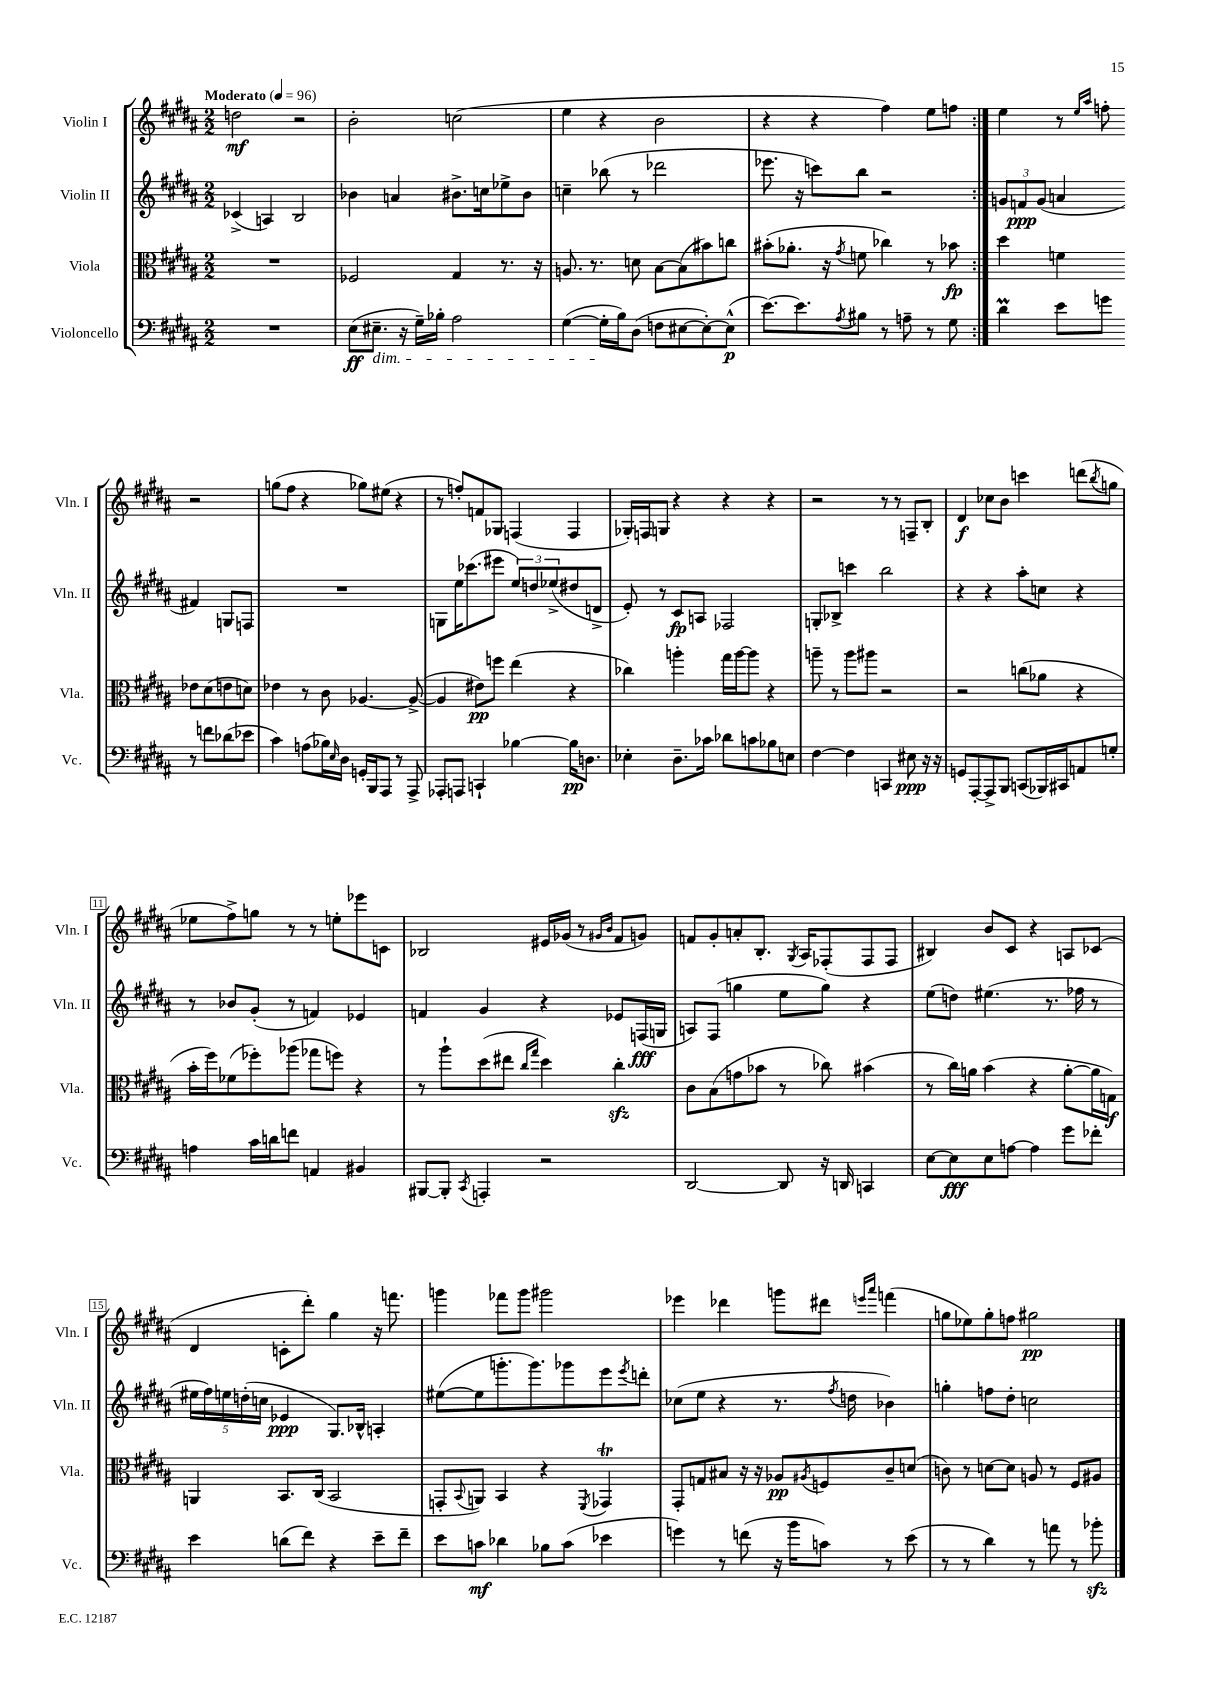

**kern	**kern	**kern	**kern
*staff4	*staff3	*staff2	*staff1
*clefF4	*clefC3	*clefG2	*clefG2
*k[f#c#g#d#a#]	*k[f#c#g#d#a#]	*k[f#c#g#d#a#]	*k[f#c#g#d#a#]
*M2/2	*M2/2	*M2/2	*M2/2
*MM96	*MM96	*MM96	*MM96
1r	1r	(4c-^/	2dd\
.	.	4A/)	.
.	.	2B/	2r
=	=	=	=
(8E\L	2F-/	4b-\	2b'\
8.E#~\J	.	.	.
.	.	4a/	.
16r	.	.	.
16G#~\LL)	.	.	.
16B-'\JJ	.	.	.
2A#\	4G#/	8.b#^\L	(2cc\
.	.	16cc\k	.
.	8.r	8ee-^\	.
.	.	8b#\J	.
.	16r	.	.
=	=	=	=
([4G#\	8.A/	4cc~\	4ee\
.	8.r	.	.
16G#'\]LL	.	(8bb-\	4r
16B\J)	.	.	.
(8D#\J	8d\	8r	.
8F\L	[8B\L	2ddd-\	2b\
[8E#\	(8B\]	.	.
8E#'\_)	8b#\)	.	.
(8E#^^\]J	8cc\J	.	.
=	=	=	=
[8.e\L)	(8b#'\L	8.eee-\	4r
.	8.a-'\J	.	.
8.e\]	.	16r	.
.	.	8ccc\L)	4r
.	16r	.	.
8qA#/	8qg#/	.	.
8B#\J	8f\	8bb\J	.
8r	4cc-\)	2r	4ff#\)
8A~\	.	.	.
8r	8r	.	8ee\L
8G#\	8b-\	.	8ff\J
=:|!	=:|!	=:|!	=:|!
4d#\	4dd#\	12g/L	4ee\
.	.	12f/	.
.	.	(12g/J	.
8e\L	4f\	4a/	8r
.	.	.	16qqee/LL
.	.	.	16qqaa#/JJ
8g\J	.	.	8ff'\
8r	8e-\L	4f#/)	2r
8f\L	(8d#\	.	.
(8d-\	8e\	8G/L	.
8e-\J	8d\J)	8F/J	.
=	=	=	=
4c#\)	4e-\	1r	(8gg\L
.	.	.	8ff#\J
(8A\L	8r	.	4r
16B-\L)	8c#\	.	.
16qqE/	.	.	.
16D#\JJ	.	.	.
16GG'/LL	[4.A-/	.	8gg-\L)
16BBB/J	.	.	.
8AAA#/J	.	.	(8ee#\J
8r	.	.	4r
8AAA#^/	(8A-^/_	.	.
=	=	=	=
8AAA-'/L	4A-/]	8G\L	8r
8AAA/J	.	16ee\K	8ff'/L)
.	.	(8.ccc-\	.
4CC`/	8e#\L)	.	8f/
.	8ff\J	8eee#\J	8G-/J
[4B-\	(4ee\	12ee/L)	(4F/
.	.	12dd/	.
.	.	(12ee-^/	.
16B-\]LK	4r	8dd#/	4F/
8.D\J	.	.	.
.	.	8d^/J	.
=	=	=	=
4E-'\	4cc-\)	8e'/)	16G-'/LL)
.	.	.	16F/J
.	.	8r	8G/J
8.D#~\L	4aa'\	8c#/L	4r
.	.	8A/J	.
16c-\Jk	.	.	.
8d-\L	16gg#\LL	2F-/	4r
.	[16aa\J	.	.
8c\	8aa\]J	.	.
8B-\	4r	.	4r
8E\J	.	.	.
=	=	=	=
[4F#\	8aa~\	8G'/L	2r
.	8r	8B-^/J	.
4F#\]	8aa\L	4ccc\	.
.	8aa#\J	.	.
4CC/	2r	2bb\	8r
.	.	.	8r
8E#\	.	.	8F~/L
16r	.	.	8B'/J
16r	.	.	.
=	=	=	=
8GG/L	2r	4r	4d#/
[8AAA#'/	.	.	.
8AAA#^/]	.	4r	8cc-\L
8BBB/J	.	.	8b\J
(8CC/L	(8cc\L	8aa#'\L	4ccc\
16BBB-/L)	8a-\J	8cc\J	.
16CC#/J	.	.	.
8AA/	4r	4r	(8ddd\L
.	.	.	8qbb/
8G'/J	.	.	8gg\J
=	=	=	=
4A\	16b'\LL	8r	8ee-\L
.	16ff#\J)	.	.
.	(8f-\	8b-/L	8ff#^\)
16c#\LL	8ff-'\)	(8g#'/J	8gg\J
16d\J	.	.	.
8f\J	(8aa-\J	8r	8r
4AA/	8gg-\L	4f/)	8r
.	8ff\J)	.	8ee'\L
4BB#/	4r	4e-/	8eee-\
.	.	.	8c\J
=	=	=	=
[8BBB#/L	8r	4f/	2B-/
8BBB#'/]J	8aa#`\L	.	.
8qCC#/	.	.	.
4AAA'/	(8dd#\	4g#/	.
.	8ee#\J	.	.
.	16qqcc#/LL	.	.
.	16qqgg#/JJ	.	.
2r	4dd#\)	4r	16e#/LL
.	.	.	(16g-/JJ
.	.	.	8r
.	.	.	16qqg#/LL
.	.	.	16qqb/JJ
.	4cc#'\	8e-/L	8f#/L
.	.	(16F/L	8g/J)
.	.	16G/JJ	.
=	=	=	=
[2DD#/	8c#\L	8A/L)	8f/L
.	(8B\	(8F#/J	8g#'/
.	8g\	4gg\	8a'/
.	8b-\J	.	8.B'/J
8DD#/]	8r	8ee\L	.
.	.	.	8qG#/
.	.	.	16A#/LK
16r	8cc-\)	8gg\J)	(8F-'/
16DD/	.	.	.
4CC/	(4b#\	4r	8F-/
.	.	.	8F-/J
=	=	=	=
[8E\L	8r	(8ee\L	4B#/)
8E\]	16cc#\LL)	8dd\J)	.
.	16a\JJ	.	.
8E\	(4b\	(4.ee#\	8b/L
[8A\J	.	.	8c#/J
4A\]	4r	.	4r
.	.	8.r	.
8g#\L	[8a'\L	.	8A/L
.	.	16ff-\	.
8f-'\J	16a\]L	8r	(8c-/J
.	16G\JJ)	.	.
=	=	=	=
4e\	4AA/	20ee#\LL	4d#/
.	.	20ff#\)	.
.	.	20ee\	.
.	.	(20dd'\	.
.	.	20cc\JJ	.
(8d\L	8.BB/L	4e-/	8c'\L
8f#\J)	.	.	8ddd#'\J)
.	(16C#/Jk	.	.
4r	2BB/	8.G#/L)	4gg#\
.	.	16B-^^/Jk	.
8e~\L	.	4A'/	16r
.	.	.	8.fff\
8f#~\J	.	.	.
=	=	=	=
8e\L	8GG'/L	([8ee#\L	4ggg\
.	8qqBB/	.	.
8c\J	8AA/J)	8ee#\]	.
4d-\	4BB/	8.ggg'\	8fff-\L
.	.	.	8ggg\J
.	.	8.ggg\)	.
8B-\L	4r	.	2ggg#\
(8c\J	.	8ggg-\	.
.	8qFF#/	.	.
4e-\	4GG-/	8eee\	.
.	.	8qeee/	.
.	.	8ddd'\J	.
=	=	=	=
4g\)	8GG#'/L	(8cc-\L	4eee-\
.	8G/	8ee\J	.
8r	8B#/J	4r	4ddd-\
(8f\	16r	.	.
.	16r	.	.
16r	8A-/L	8.r	8ggg\L
16b\LK	.	.	.
.	8qA#/	.	.
8c\J)	8F/	.	8ddd#\J
.	.	8qff#/	.
.	.	16dd\	.
.	.	.	16qqeee/LL
.	.	.	16qqaaa#/JJ
8r	8c#~/	4b-\)	(4fff\
(8e\	(8d/J	.	.
=	=	=	=
8r	8c\)	4gg'\	8gg\L
8r	8r	.	8ee-\)
4d#\)	[8d\L	8ff\L	8gg'\
.	8d\]J	8dd#'\J	8ff\J
8r	8A/	2cc\	2gg#\
8a\	8r	.	.
8r	8F#/L	.	.
8b-'\	8A#/J	.	.
==	==	==	==
*-	*-	*-	*-
